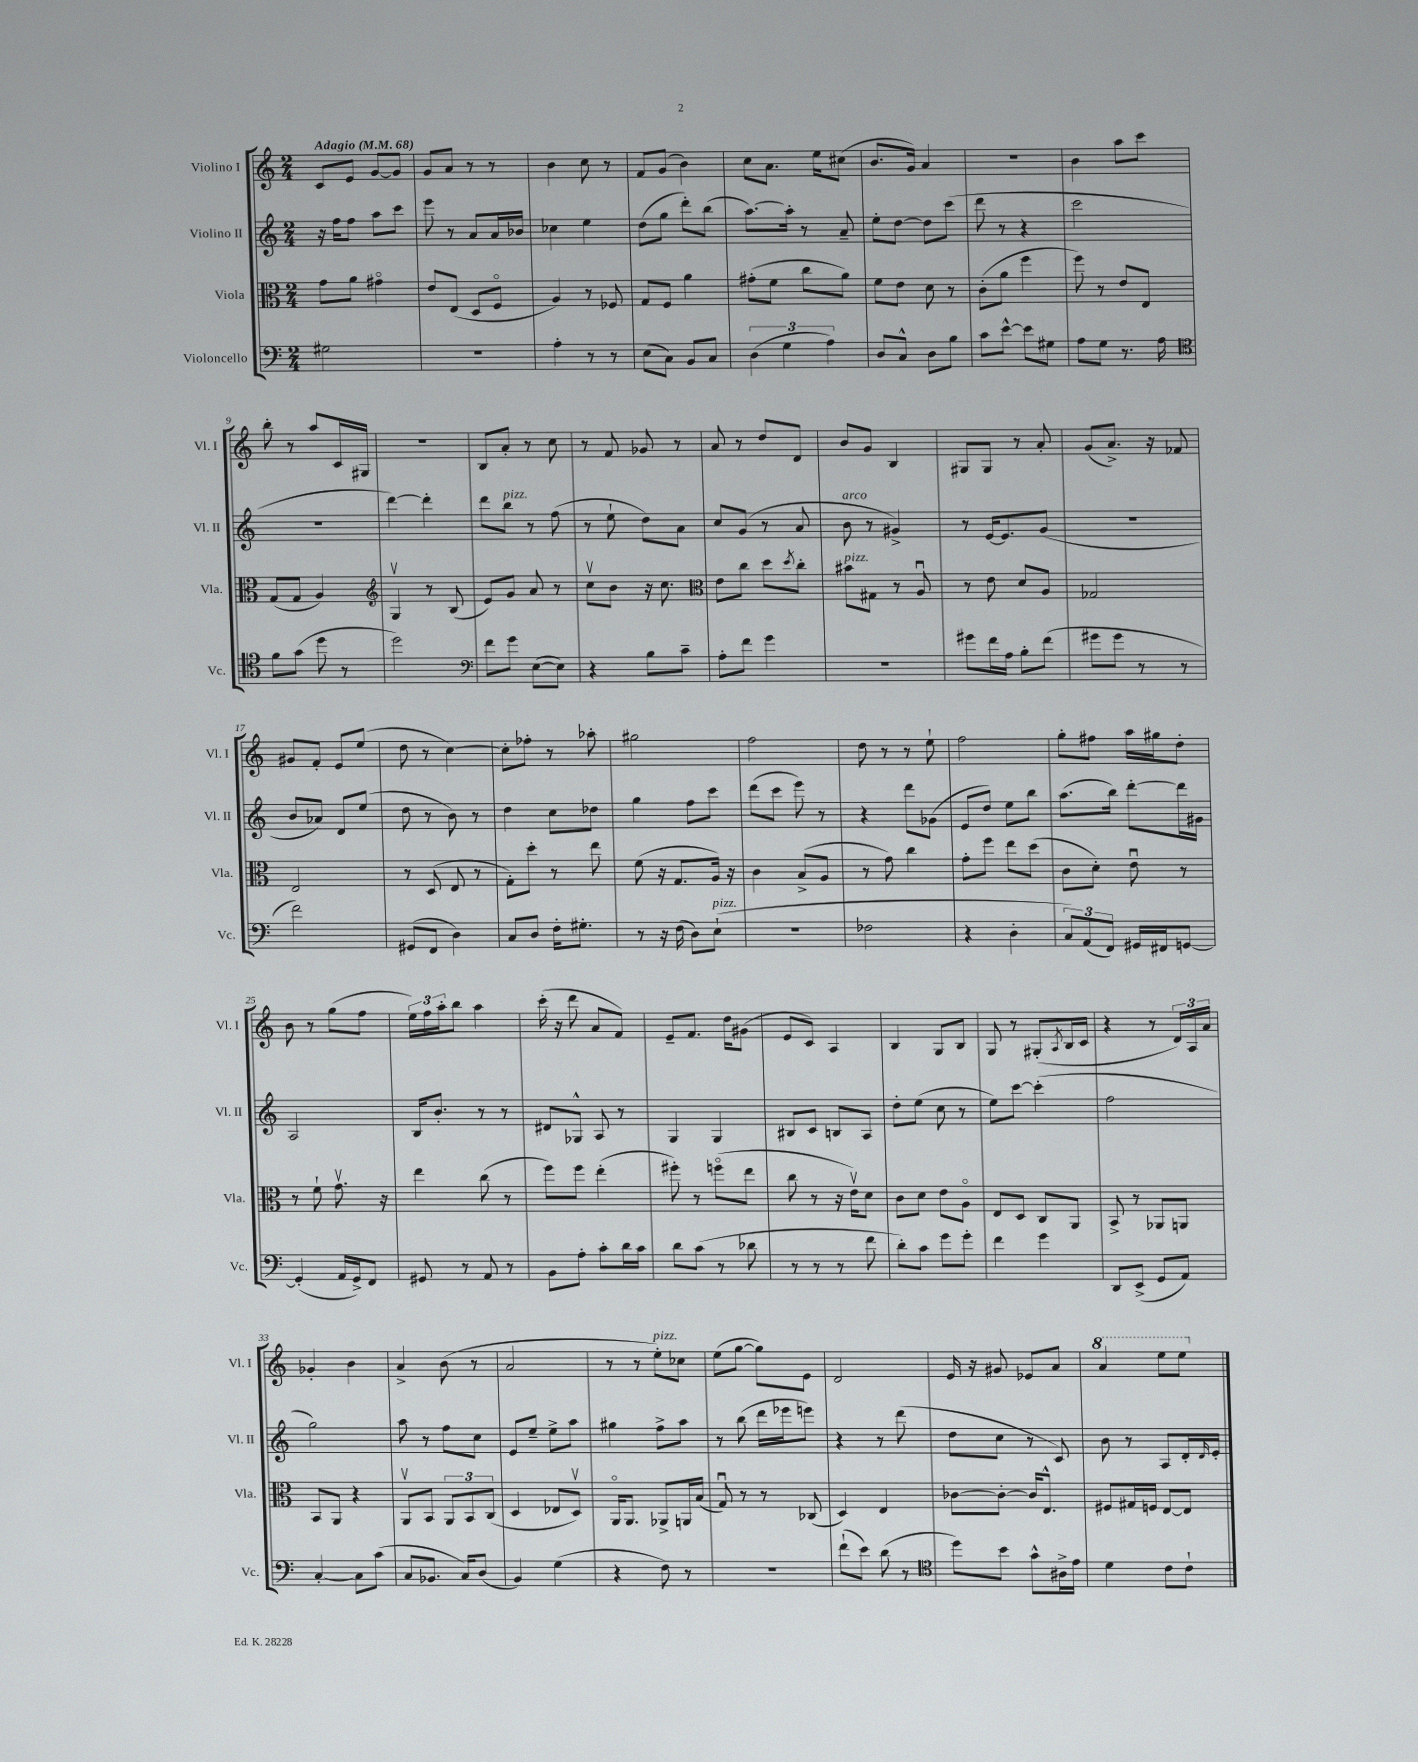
<<
\new StaffGroup <<
\new Staff = "s0" \with { instrumentName = "Violino I" shortInstrumentName = "Vl. I" } {
    \clef treble \key c \major \numericTimeSignature \time 2/4 \tempo "Adagio" 4 = 68
    c'8 e'8 g'8~ g'8 |
    g'8 a'8 r8 r8 |
    b'4 c''8 r8 |
    f'8 g'8( b'4) |
    c''8 a'8. e''16 cis''8( |
    b'8. g'16) a'4 |
    R2 |
    b'4 a''8 c'''8 |
    b''8-. r8 a''8 c'16 gis16 |
    r2 |
    b8 a'8-. r8 c''8 |
    r8 f'8 ges'8 r8 |
    a'8 r8 d''8 d'8 |
    b'8 g'8 b4 |
    gis8 gis8 r8 a'8-. |
    g'8( a'8.->) r16 fes'8 |
    gis'8 f'8-. e'8 e''8( |
    d''8 r8 c''4~) |
    c''8-. fes''8-. r8 aes''8-. |
    gis''2 |
    f''2 |
    d''8 r8 r8 e''8-! |
    f''2 |
    g''8-. fis''8 a''16 gis''16 d''8-. |
    b'8 r8 g''8( f''8 |
    \tuplet 3/2 { e''16) f''16 a''16-. } b''8 a''4 |
    c'''16-.( r16 d'''8 a'8 f'8) |
    e'8-- f'8. d''16 gis'8( |
    e'8 c'8) a4 |
    b4 g8 b8 |
    g8 r8 gis8-.( \acciaccatura { a8 } b16 c'16 |
    r4 r8 \tuplet 3/2 { d'16) a16 a'16 } |
    ges'4-. b'4 |
    a'4-> b'8( r8 |
    a'2 |
    r8 r8 e''8-.^\markup { \italic "pizz." }) ces''8 |
    e''8( g''8~ g''8) e'8 |
    d'2 |
    e'16 r16 gis'8 ees'8 a'8 |
    \ottava #1 a''4 e'''8 e'''8 \ottava #0 \bar "|." |
}
\new Staff = "s1" \with { instrumentName = "Violino II" shortInstrumentName = "Vl. II" } {
    \clef treble \key c \major \numericTimeSignature \time 2/4
    r16 f''16 f''8 a''8 c'''8 |
    e'''8 r8 a'8 a'16 bes'16 |
    ces''4 e''4 |
    d''8( g''8 d'''8-.) b''8( |
    a''8.~) a''16-. r8 a'8-- |
    e''8-. d''8~ d''8 c'''8( |
    d'''8 r8 r4 |
    c'''2 |
    r2 |
    d'''4~) d'''4-. |
    d'''8 b''8^\markup { \italic "pizz." } r8 f''8( |
    r8 e''8-! d''8) a'8 |
    c''8 g'8( r8 a'8 |
    b'8^\markup { \italic "arco" } r8 gis'4->) |
    r8 e'16~ e'8. g'8( |
    R2 |
    b'8 aes'8) d'8 e''8( |
    d''8 r8 b'8) r8 |
    d''4 c''8 des''8 |
    g''4 f''8 c'''8 |
    d'''8( c'''8 e'''8) r8 |
    r4 d'''8 ges'8( |
    e'8 d''8) e''8 b''8 |
    a''8.( b''16) d'''8~-. d'''16 gis'16 |
    a2 |
    b16 b'8.-. r8 r8 |
    dis'8 ges8-^ a8 r8 |
    g4 g4 |
    bis8 c'8 b8 a8 |
    d''8-. e''8( c''8 r8 |
    e''8) c'''8~ c'''4-.( |
    f''2 |
    g''2) |
    a''8 r8 f''8 c''8 |
    e'8 e''8-- e''8-> a''8 |
    gis''4 f''8-> a''8 |
    r8 b''8( d'''16 ees'''16 e'''8) |
    r4 r8 d'''8( |
    d''8 c''8 r8 c'8) |
    b'8 r8 a8 d'16-. \grace { d'16 } e'16-. \bar "|." |
}
\new Staff = "s2" \with { instrumentName = "Viola" shortInstrumentName = "Vla." } {
    \clef alto \key c \major \numericTimeSignature \time 2/4
    g'8 a'8 gis'4\flageolet |
    e'8 e8( d8 f8\flageolet |
    a4) r8 fes8 |
    g8 f8 a'4 |
    gis'8-.( f'8 c''8 a'8) |
    f'8 e'8 d'8 r8 |
    c'8-.( a'8 f''4 |
    f''8) r8 e'8 e8 |
    g8( g8 a4) |
    \clef treble g4\upbow r8 b8( |
    e'8) g'8 a'8 r8 |
    c''8\upbow b'8 r16 c''8. |
    \clef alto e'8 c''8 d''8 \acciaccatura { d''8 } c''8-. |
    bis'8^\markup { \italic "pizz." } gis8 r8 a8\downbow |
    r8 e'8 d'8 a8 |
    ges2 |
    e2 |
    r8 d8( e8 r8 |
    g8-.) d''8-. r8 e''8 |
    f'8( r16 g8. a16) r16 |
    c'4 b8->( a8 |
    r8 g'8) c''4 |
    g'8-. f''8 e''8 d''8( |
    c'8 d'8-.) e'8\downbow r8 |
    r8 f'8-! g'8.\upbow r16 |
    e''4 c''8( r8 |
    f''8) f''8 e''4-.( |
    fis''8-.) r8 f''8\flageolet( e''8 |
    c''8 r8 r16 e'16\upbow) d'8 |
    c'8 d'8 e'8 a8\flageolet |
    e8 d8 c8 a,8 |
    b,8-> r8 aes,8 a,8 |
    b,8 a,8 r4 |
    a,8\upbow b,8 \tuplet 3/2 { a,8 b,8 c8( } |
    d4 ees8 d8\upbow) |
    a,16\flageolet a,8. aes,8-> a,16 b16( |
    g8\downbow) r8 r8 ces8( |
    d4) e4 |
    ces'8~ ces'8~-. ces'16 e8.-^ |
    fis8 gis16 f16 e8~ e8 \bar "|." |
}
\new Staff = "s3" \with { instrumentName = "Violoncello" shortInstrumentName = "Vc." } {
    \clef bass \key c \major \numericTimeSignature \time 2/4
    gis2 |
    r2 |
    a4-. r8 r8 |
    e8( c8) b,8 c8 |
    \tuplet 3/2 { d4( g4 a4) } |
    d8 c8-^ d8 b8 |
    c'8 e'8~-^ e'8 gis8 |
    a8 g8 r8. a16 |
    \clef tenor f'8 g'8( d''8 r8 |
    d''2) |
    \clef bass f'8 g'8 e8~( e8) |
    r4 b8 c'8-- |
    a8-. f'8 g'4 |
    R2 |
    gis'8 f'16 a16 b8-. f'8( |
    gis'8 gis'8 r8 r8 |
    f'2) |
    gis,8( f,8 d4) |
    c8 d8 f16-. gis8.-. |
    r8 r16 f16( d8) e8-!^\markup { \italic "pizz." }( |
    R2 |
    fes2 |
    r4 d4-. |
    \tuplet 3/2 { c8) a,8( f,8) } gis,16 fis,16 g,8~ |
    g,4-.( a,16 g,16->) f,8 |
    gis,8 r8 a,8 r8 |
    b,8 a8-. c'8-. d'16 c'16 |
    d'8 c'8( r8 des'8 |
    r8 r8 r8 f'8 |
    d'8-.) c'8 g'8 g'8-. |
    f'4 g'4 |
    d,8 e,8->( g,8 a,8) |
    c4~-. c8 c'8( |
    c8 bes,8. c16) d8( |
    b,4) g4( |
    r4 f8) r8 |
    r2 |
    f'8-!( e'8) d'8( r8 |
    \clef tenor d''8) b'8 g'8-^ ais16-> e'16 |
    d'4 c'8 c'8-! \bar "|." |
}
>>
>>
